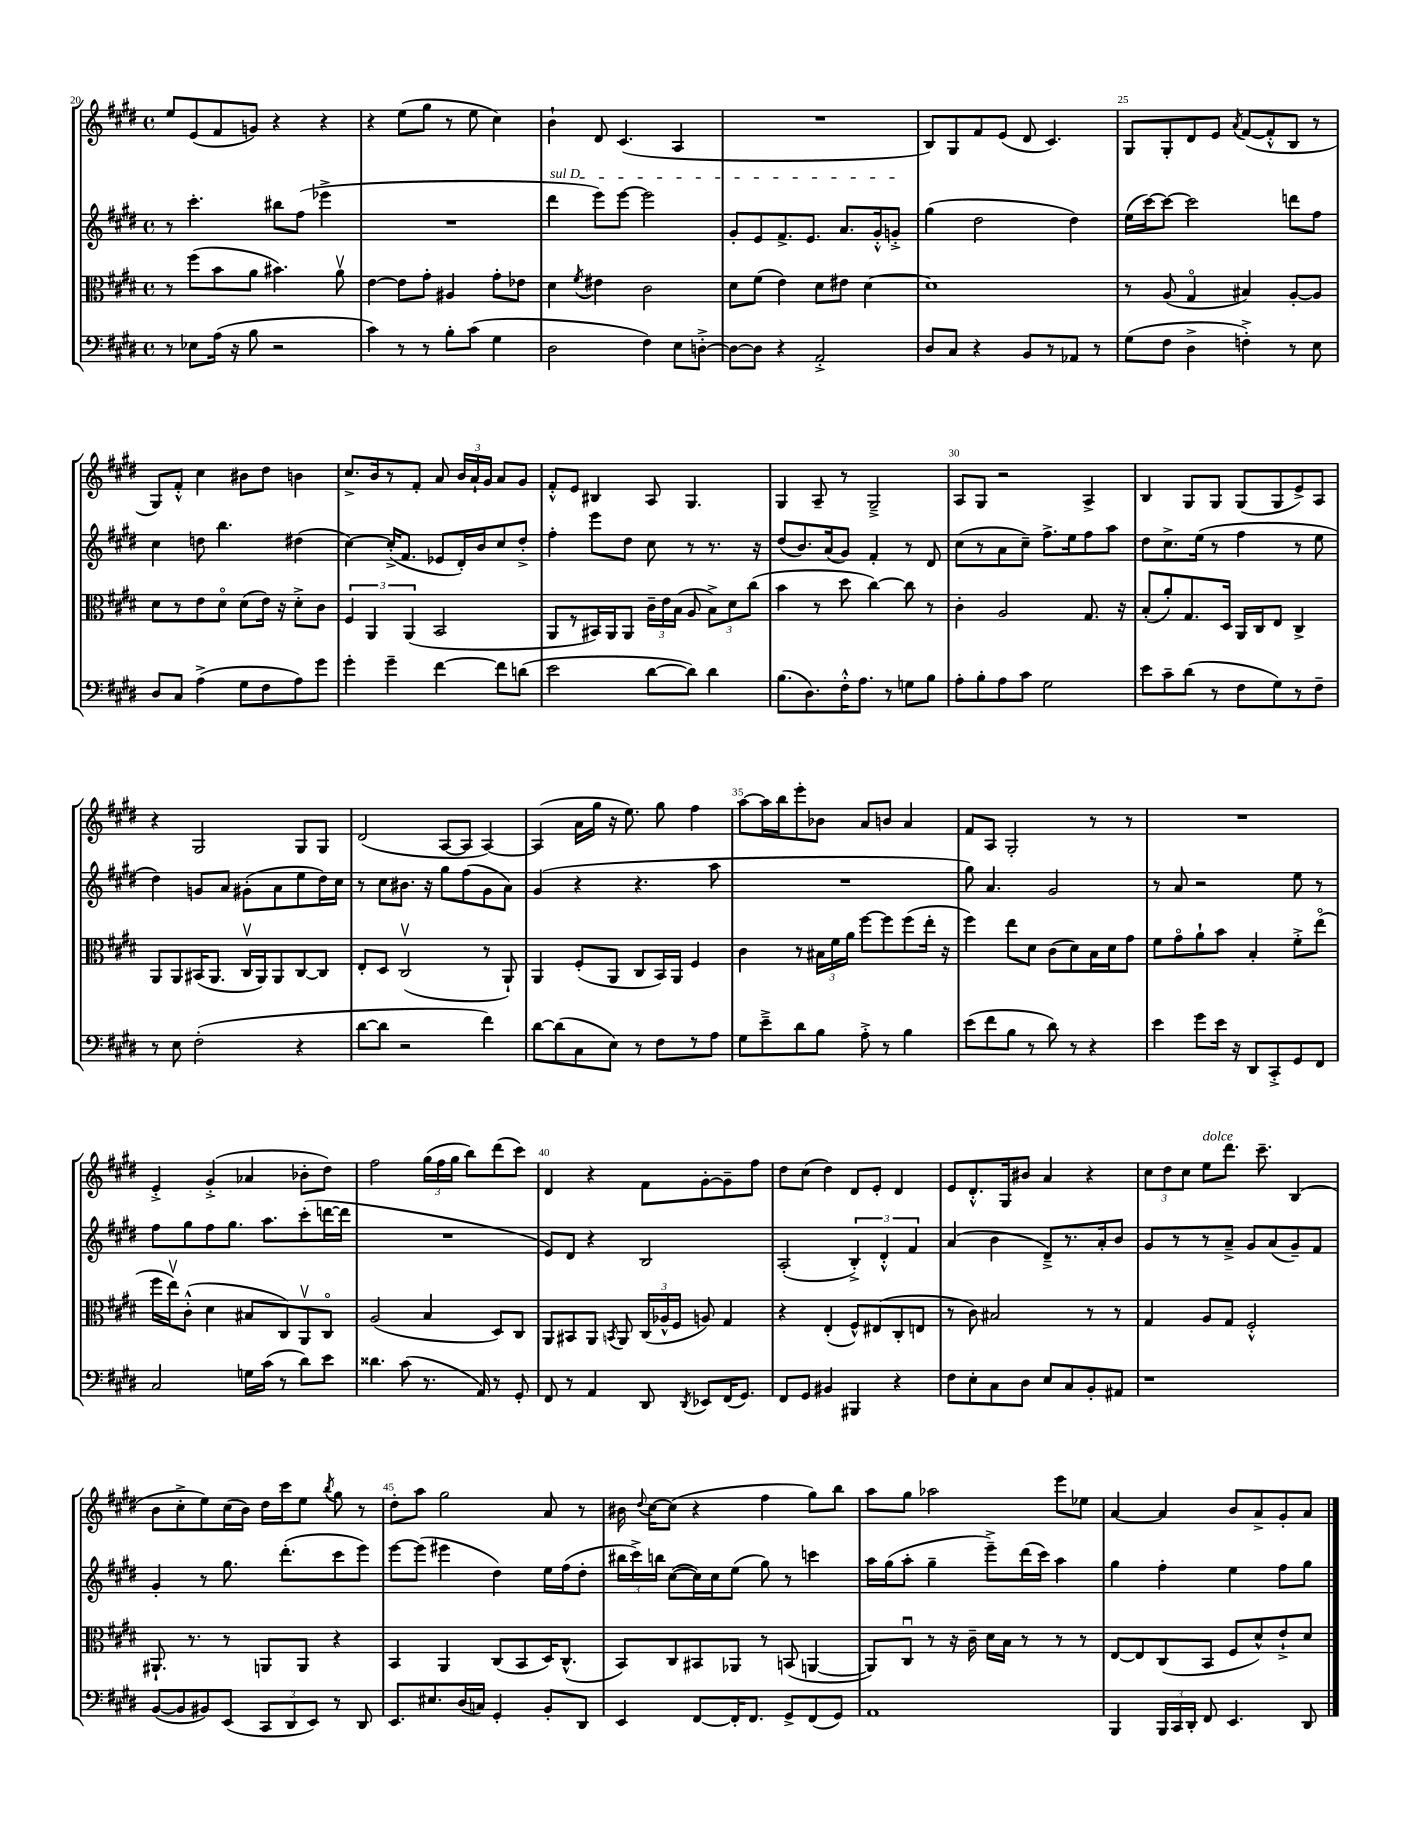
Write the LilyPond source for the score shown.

<<
\new StaffGroup <<
\new Staff = "s0" {
    \clef treble \key e \major \defaultTimeSignature \time 4/4
    \autoBeamOff e''8[ e'8( fis'8 g'8]) r4 r4 |
    r4 e''8[( gis''8] r8 e''8 cis''4) |
    b'4-! dis'8 cis'4.( a4 |
    R1 |
    b8[) gis8 fis'8 e'8]( dis'8 cis'4.) |
    gis8[ gis8-. dis'8 e'8] \acciaccatura { a'8 } fis'8[~( fis'8-.-^ b8] r8 |
    gis8[) fis'8]-.-^ cis''4 bis'8[ dis''8] b'4 |
    cis''8.[-> b'16 r8 fis'8]-. a'8 \tuplet 3/2 { b'16[ a'16-! gis'16] } a'8[ gis'8] |
    fis'8[-.-^ e'8] bis4 a8 gis4. |
    gis4 a8-- r8 gis2---> |
    a8[ gis8] r2 a4-> |
    b4 gis8[ gis8] gis8[( gis8 e'8->) a8] |
    r4 gis2 gis8[ gis8] |
    dis'2( a8[~ a8] a4~) |
    a4( a'16[ gis''16] r16 e''8.) gis''8 fis''4 |
    a''8[~ a''16 b''16 e'''8-. bes'8] a'8[ b'8] a'4 |
    fis'8[ a8] gis2-. r8 r8 |
    R1 |
    e'4-.-> gis'4-.->( aes'4 bes'8[-. dis''8]) |
    fis''2 \tuplet 3/2 { gis''16[( fis''16 gis''16] } b''8[) dis'''8( cis'''8]) |
    dis'4 r4 fis'8[ gis'8~-. gis'8-- fis''8] |
    dis''8[ cis''8]( dis''4) dis'8[ e'8]-. dis'4 |
    e'8[ dis'8.-.-^ gis16 bis'8] a'4 r4 |
    \tuplet 3/2 { cis''8[ dis''8 cis''8] } e''8[^\markup { \italic "dolce" } dis'''8.] cis'''8.-- b4( |
    b'8[ cis''8-.-> e''8) cis''16( b'16]) dis''16[ cis'''16 e''8] \acciaccatura { b''8 } gis''8 r8 |
    dis''8[-. a''8] gis''2 a'8 r8 |
    bis'16 \appoggiatura { dis''8 } cis''16[~ cis''8]( r4 fis''4 gis''8[) b''8] |
    a''8[ gis''8] aes''2 e'''8[ ees''8] |
    a'4~ a'4 b'8[ a'8-> gis'8-. a'8] \bar "|." |
}
\new Staff = "s1" {
    \clef treble \key e \major \defaultTimeSignature \time 4/4
    \autoBeamOff r8 cis'''4.-. bis''8[ fis''8]( ees'''4-> |
    R1 |
    \once \override TextSpanner.bound-details.left.text = \markup { \italic "sul D" } dis'''4\startTextSpan e'''8[) e'''8]~ e'''2 |
    gis'8[-. e'8 fis'8.-> e'8.] a'8.[ gis'16-.-^ g'8]-.->\stopTextSpan |
    gis''4( dis''2 dis''4) |
    e''16[( cis'''16~) cis'''8]~ cis'''2 d'''8[ fis''8] |
    cis''4 d''8 b''4. dis''4( |
    cis''4~) cis''16[-.->( fis'8.] ees'8[ dis'16-.) b'16 cis''8 dis''8]-.-> |
    fis''4-. e'''8[ dis''8] cis''8 r8 r8. r16 |
    dis''8[( b'8.) a'16( gis'8]) fis'4-. r8 dis'8 |
    cis''8[( r8 a'8 cis''8]--) fis''8.[-> e''16 fis''8 a''8] |
    dis''8[ cis''8.-> e''16]( r8 fis''4 r8 e''8 |
    dis''4) g'8[ a'8] gis'8[-.( a'8 e''8 dis''16) cis''16] |
    r8 cis''8[ bis'8.] r16 gis''8[ fis''8( gis'8 a'8]) |
    gis'4( r4 r4. a''8 |
    R1 |
    gis''8) a'4. gis'2 |
    r8 a'8 r2 e''8 r8 |
    fis''8[ gis''8 fis''8 gis''8.] a''8.[ cis'''8-.( d'''16~ d'''16] |
    R1 |
    e'8[) dis'8] r4 b2 |
    a2-.( \tuplet 3/2 { b4-.->) dis'4-.-^ fis'4 } |
    a'4( b'4 dis'8[--->) r8. a'16-. b'8] |
    gis'8[ r8 r8 a'8]---> gis'8[ a'8( gis'8--) fis'8] |
    gis'4-. r8 gis''8. dis'''8.[-.( cis'''8 e'''8]) |
    e'''8[~ e'''8]( eis'''4 dis''4) e''16[ fis''16( dis''8]-. |
    \tuplet 3/2 { bis''16[ cis'''16->) b''16] } cis''8[~( cis''16) cis''16 e''8]( gis''8) r8 c'''4 |
    a''16[ gis''16( a''8]-. gis''4-- e'''8[--->) dis'''16( cis'''16]) a''4 |
    gis''4 fis''4-. e''4 fis''8[ gis''8] \bar "|." |
}
\new Staff = "s2" {
    \clef alto \key e \major \defaultTimeSignature \time 4/4
    \autoBeamOff r8 fis''8[( b'8 a'8] bis'4.) a'8\upbow |
    e'4~ e'8[ gis'8]-. ais4 gis'8[-. ees'8] |
    dis'4 \acciaccatura { fis'8 } eis'4 cis'2 |
    dis'8[ fis'8]( e'4) dis'8[ eis'8] dis'4~ |
    dis'1 |
    r8 a8( gis4\flageolet bis4) a8[~-. a8] |
    dis'8[ r8 e'8 dis'8]\flageolet dis'8[( e'16]) r16 dis'8[-.-> cis'8] |
    \tuplet 3/2 { fis4 a,4 a,4( } b,2 |
    a,8[ r8 bis,16) a,16 a,8] \tuplet 3/2 { cis'16[-- e'16 b16]( } a8 \tuplet 3/2 { b8[->) dis'8 cis''8]( } |
    b'4 r8 dis''8 cis''4~) cis''8 r8 |
    cis'4-. a2 gis8. r16 |
    b8[-.( a'8-.) gis8. dis16] a,16[ cis16 e8] cis4-> |
    a,8[ a,8 bis,16( a,8.] cis16[\upbow a,16) a,8 cis8~ cis8] |
    e8[-. dis8] cis2\upbow( r8 a,8-!) |
    a,4 fis8[-.( a,8] cis8[ b,16) a,16] fis4 |
    cis'4 r8 \tuplet 3/2 { bis16[ fis'16 a'16] } fis''8[~ fis''8 fis''8( e''16]-. r16 |
    fis''4) e''8[ dis'8] cis'8[( dis'8) b16 dis'16 gis'8] |
    fis'8[ gis'8\flageolet a'8-! b'8] b4-. fis'8[-.-> e''8]\flageolet( |
    fis''16[ e''16\upbow) cis'8]-.-^( dis'4 bis8[ cis8) a,8\upbow cis8]\flageolet |
    a2( b4 dis8[) cis8] |
    a,8[ bis,8 a,8] \acciaccatura { b,8 } a,8 \tuplet 3/2 { cis16[( aes16-^ fis16] } a8) gis4 |
    r4 e4-.( fis8[-^) eis8( cis8-. e8] |
    r8 cis'8) bis2 r8 r8 |
    gis4 a8[ gis8] fis2-.-^ |
    ais,8.-! r8. r8 a,8[ a,8] r4 |
    b,4 a,4 cis8[( b,8 dis16) cis8.]-^( |
    b,8[) cis8 bis,8 aes,8] r8 b,8( a,4~ |
    a,8[) cis8]\downbow r8 r16 cis'16-- dis'16[ b16] r8 r8 r8 |
    e8[~ e8 cis8( b,8] fis8[ dis'8-^) e'8-!-> dis'8] \bar "|." |
}
\new Staff = "s3" {
    \clef bass \key e \major \defaultTimeSignature \time 4/4
    \autoBeamOff r8 ees8[ a16]( r16 b8 r2 |
    cis'4) r8 r8 b8[-. cis'8]( gis4 |
    dis2 fis4) e8[ d8]~-.-> |
    d8[~ d8] r4 a,2-.-> |
    dis8[ cis8] r4 b,8[ r8 aes,8] r8 |
    gis8[( fis8] dis4-> f4-.->) r8 e8 |
    dis8[ cis8] a4->( gis8[ fis8 a8) gis'8] |
    gis'4-. gis'4-- fis'4~ fis'8[ d'8]( |
    e'2 dis'8[~ dis'8]) dis'4 |
    b8.[( dis8.) fis16-.-^ a8.] r8 g8[ b8] |
    a8[-. b8-. a8 cis'8] gis2 |
    e'8[ cis'8-- dis'8]( r8 fis8[ gis8) r8 fis8]-- |
    r8 e8 fis2-.( r4 |
    dis'8[~ dis'8] r2 fis'4) |
    dis'8[~ dis'8( cis8 e8]) r8 fis8[ r8 a8] |
    gis8[ e'8---> dis'8 b8] a8-.-> r8 b4 |
    e'8[( fis'8 b8] r8 dis'8) r8 r4 |
    e'4 gis'8[ e'16] r16 dis,8[ cis,8-.-> gis,8 fis,8] |
    cis2 g16[ cis'16]( r8 dis'8[) e'8] |
    disis'4. cis'8( r8. a,16) r8 gis,8-. |
    fis,8 r8 a,4 dis,8 \acciaccatura { dis,8 } ees,8[ fis,16( gis,8.]) |
    fis,8[ gis,8] bis,4 bis,,4 r4 |
    fis8[ e8-. cis8 dis8] e8[ cis8 b,8-. ais,8] |
    r1 |
    b,8[~( b,8 bis,8) e,8]( \tuplet 3/2 { cis,8[ dis,8 e,8]) } r8 dis,8 |
    e,8.[ eis8. dis16( c16]) gis,4-. b,8[-. dis,8] |
    e,4 fis,8[~ fis,16-. fis,8.] gis,8[-> fis,8( gis,8]) |
    a,1 |
    b,,4 \tuplet 3/2 { b,,16[ cis,16 dis,16]-. } fis,8 e,4. dis,8 \bar "|." |
}
>>
>>
\layout { \context { \Score currentBarNumber = #20 \override BarNumber.break-visibility = ##(#f #t #t) barNumberVisibility = #(every-nth-bar-number-visible 5) } }
